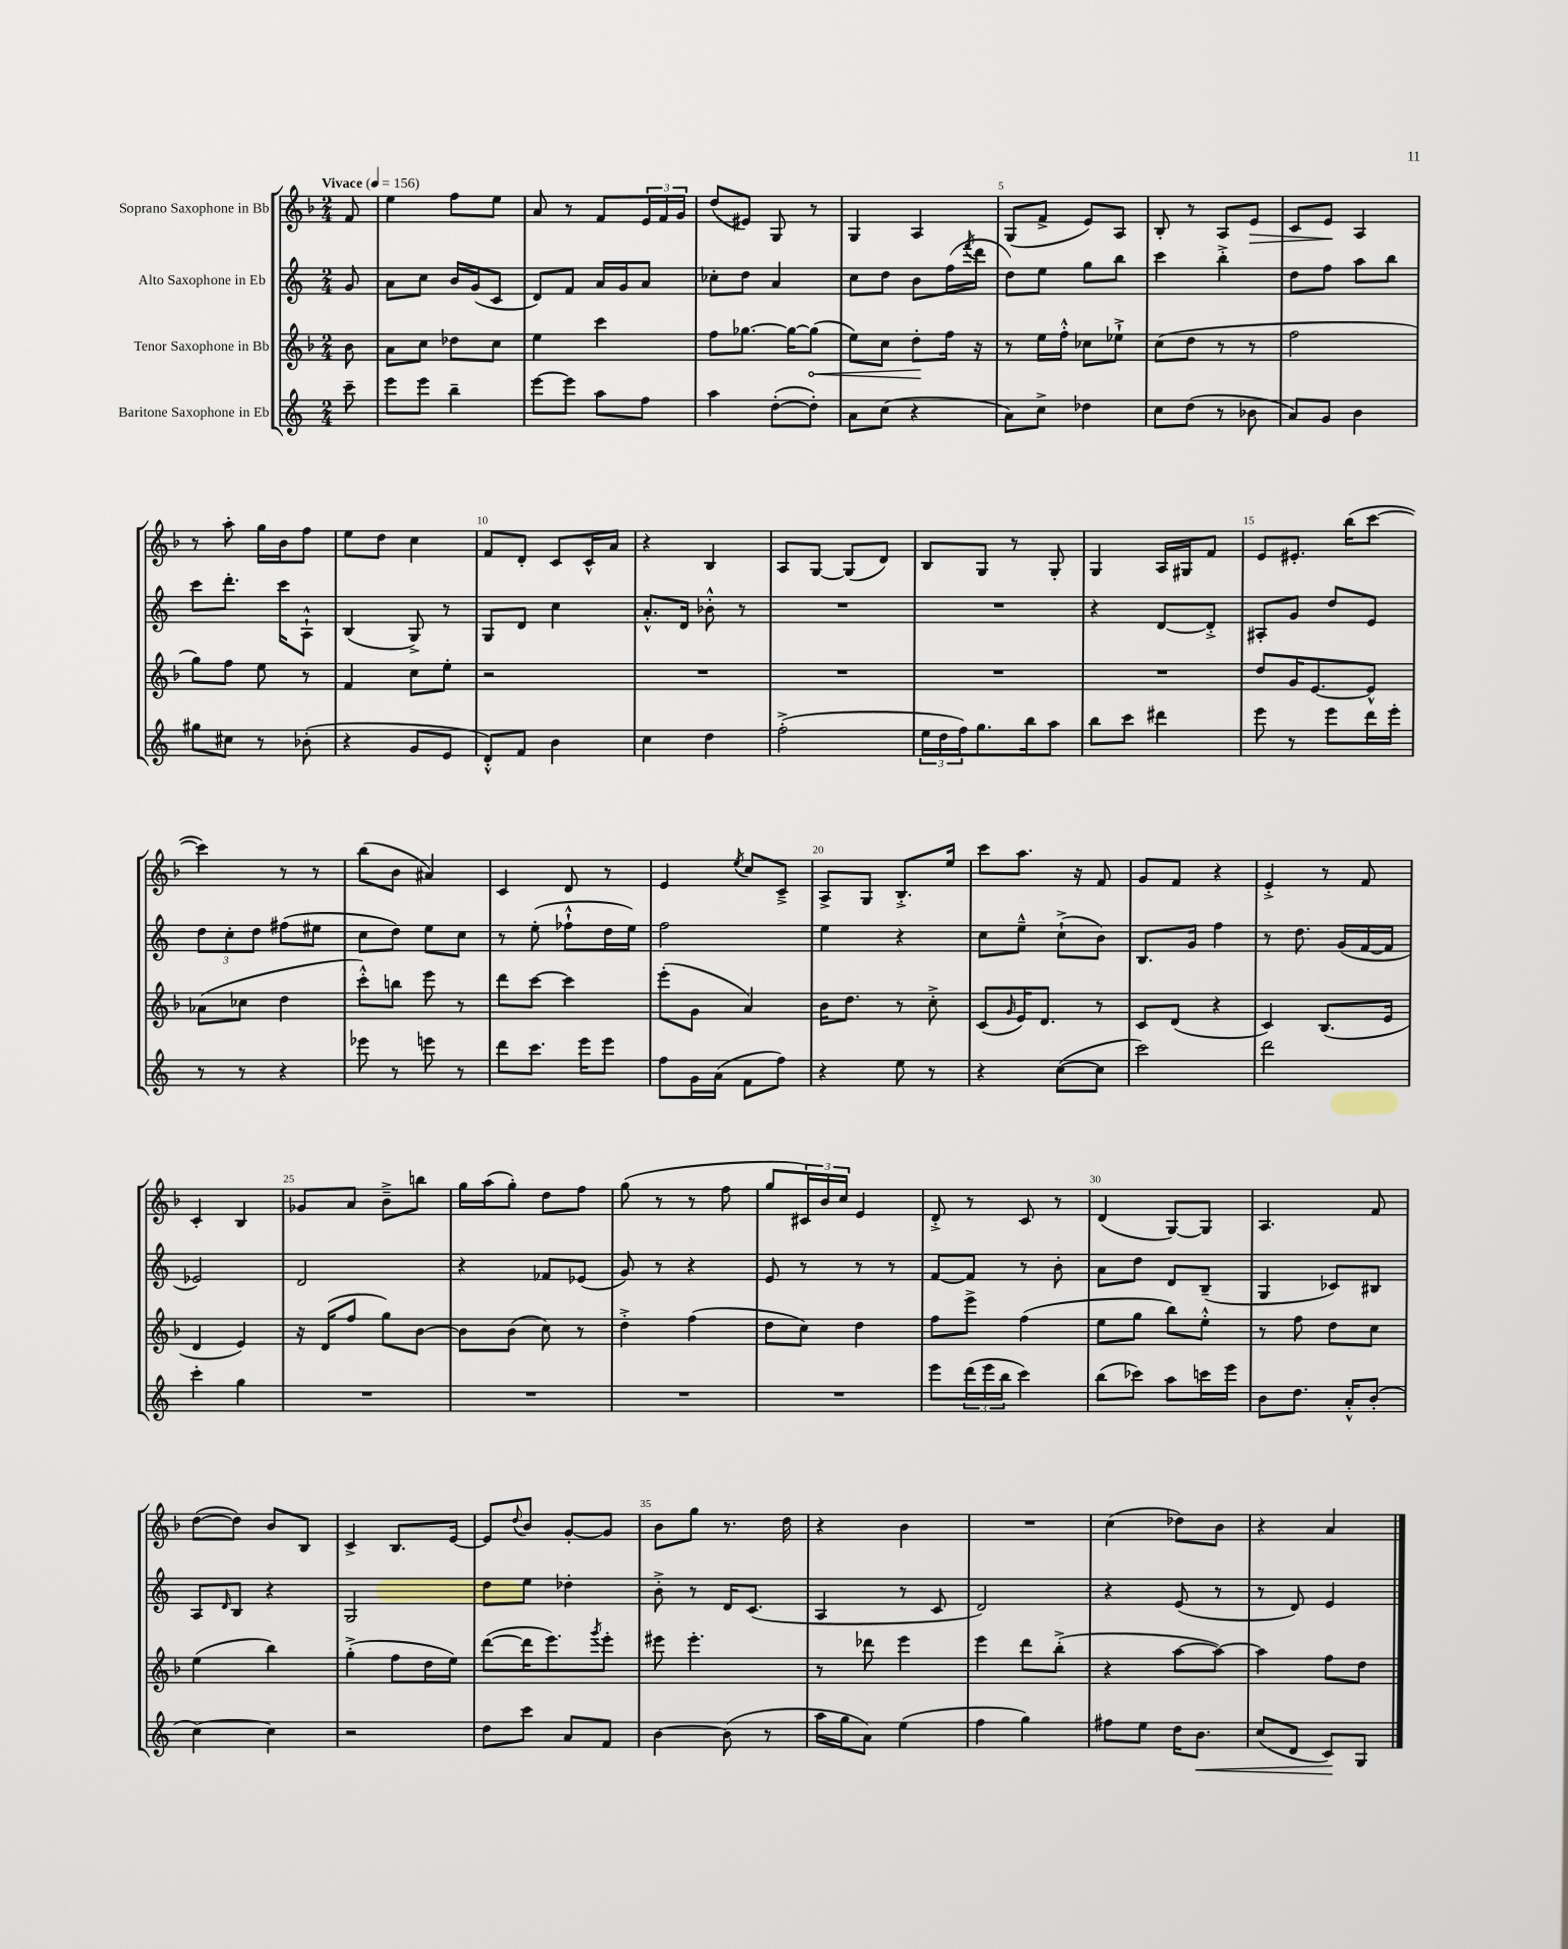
<<
\new StaffGroup <<
\new Staff = "s0" \with { instrumentName = "Soprano Saxophone in Bb" } {
    \clef treble \key f \major \numericTimeSignature \time 2/4 \partial 8 \tempo "Vivace" 4 = 156
    f'8 |
    e''4 f''8 e''8 |
    a'8 r8 f'8 \tuplet 3/2 { e'16 f'16 g'16 } |
    d''8( eis'8) g8 r8 |
    g4 a4 |
    g8( f'8-> e'8) a8 |
    bes8-. r8 a8 e'8\> |
    c'8 e'8\! a4 |
    r8 a''8-. g''16 bes'16 f''8 |
    e''8 d''8 c''4 |
    f'8 d'8-. c'8 c'16-^ a'16 |
    r4 bes4 |
    a8 g8~ g8( d'8) |
    bes8 g8 r8 g8-. |
    g4 a16 gis16 f'8 |
    e'8 eis'8.-. bes''16( c'''8~ |
    c'''4) r8 r8 |
    bes''8( bes'8 ais'4) |
    c'4 d'8 r8 |
    e'4 \acciaccatura { e''8 } c''8 c'8---> |
    a8-> g8 bes8.-.-> e''16 |
    c'''8 a''8. r16 f'8 |
    g'8 f'8 r4 |
    e'4-.-> r8 f'8 |
    c'4-. bes4 |
    ges'8 a'8 bes'8---> b''8 |
    g''16 a''16( g''8-.) d''8 f''8 |
    g''8( r8 r8 f''8 |
    g''8 \tuplet 3/2 { cis'16) bes'16 c''16 } e'4 |
    d'8-.-> r8 c'8 r8 |
    d'4( g8~) g8 |
    a4. f'8 |
    d''8~( d''8) bes'8 bes8 |
    c'4-> bes8. e'16~ |
    e'8 \appoggiatura { d''8 } bes'8 g'8~-. g'8 |
    bes'8 g''8 r8. d''16 |
    r4 bes'4 |
    R2 |
    c''4( des''8) bes'8 |
    r4 a'4 \bar "|." |
}
\new Staff = "s1" \with { instrumentName = "Alto Saxophone in Eb" } {
    \clef treble \key c \major \numericTimeSignature \time 2/4 \partial 8
    g'8 |
    a'8 c''8 b'16 g'16( c'8 |
    d'8) f'8 a'16 g'16 a'8 |
    ces''8-. d''8 a'4 |
    c''8 d''8 b'8 f''16( \acciaccatura { f'''8 } d'''16 |
    d''8) e''8 g''8 b''8 |
    c'''4 b''4-.-> |
    d''8 f''8 a''8 b''8 |
    c'''8 d'''8.-. c'''16 a8-!-^ |
    b4( g8->) r8 |
    g8 d'8 c''4 |
    a'8.-.-^ d'16 bes'8-.-^ r8 |
    R2 |
    R2 |
    r4 d'8~ d'8-.-> |
    ais8-. g'8 d''8 e'8 |
    \tuplet 3/2 { d''8 c''8-. d''8 } fis''8( eis''8 |
    c''8 d''8) e''8 c''8 |
    r8 e''8-.( fes''8-!-^ d''16 e''16) |
    f''2 |
    e''4 r4 |
    c''8 e''8---^ c''8-!->( b'8) |
    b8. g'16 f''4 |
    r8 d''8. g'16( f'16~ f'16 |
    ees'2) |
    d'2 |
    r4 fes'8 ees'8( |
    g'8) r8 r4 |
    e'8 r8 r8 r8 |
    f'8~ f'8 r8 b'8-. |
    a'8 d''8 d'8 b8--( |
    g4 ces'8) bis8 |
    a8 \grace { d'16 } b8 r4 |
    g2 |
    d''8 e''8 des''4-. |
    b'8-.-> r8 d'16 c'8.( |
    a4 r8 c'8 |
    d'2) |
    r4 e'8( r8 |
    r8 d'8) e'4 \bar "|." |
}
\new Staff = "s2" \with { instrumentName = "Tenor Saxophone in Bb" } {
    \clef treble \key f \major \numericTimeSignature \time 2/4 \partial 8
    bes'8 |
    a'8 c''8 des''8 c''8 |
    e''4 c'''4 |
    f''8 ges''8.~ ges''16~ \once \override Hairpin.circled-tip = ##t ges''8\<( |
    e''8) c''8 d''8-.\! f''16 r16 |
    r8 e''16 f''16-.-^ ces''8 ees''8-!-> |
    c''8( d''8 r8 r8 |
    f''2 |
    g''8) f''8 e''8 r8 |
    f'4 c''8 e''8-. |
    r2 |
    R2 |
    R2 |
    R2 |
    R2 |
    d''8 g'16 e'8.~ e'8-^ |
    aes'8( ces''8 d''4 |
    c'''8-.-^) b''8 e'''8 r8 |
    d'''8 c'''8~ c'''4 |
    e'''8-.( g'8 a'4) |
    bes'16 d''8. r8 c''8-.-> |
    c'8( \grace { g'16 } e'16) d'8. r8 |
    c'8 d'8( r4 |
    c'4) bes8.( e'16 |
    d'4 e'4) |
    r16 d'16( f''8 g''8) bes'8~ |
    bes'8 bes'8( c''8) r8 |
    d''4-.-> f''4( |
    d''8 c''8) d''4 |
    f''8 e'''8-> f''4( |
    e''8 g''8 bes''8) e''8-.-^ |
    r8 f''8 d''8 c''8 |
    e''4( bes''4) |
    g''4-.->( f''8 d''16 e''16) |
    d'''8~( d'''16 e'''8.) \acciaccatura { g'''8 } e'''8-. |
    eis'''8 eis'''4.-. |
    r8 des'''8 e'''4 |
    e'''4 d'''8 bes''8-.->( |
    r4 a''8~ a''8~) |
    a''4 f''8 d''8 \bar "|." |
}
\new Staff = "s3" \with { instrumentName = "Baritone Saxophone in Eb" } {
    \clef treble \key c \major \numericTimeSignature \time 2/4 \partial 8
    c'''8-- |
    e'''8 e'''8 b''4-- |
    e'''8~ e'''8 a''8 f''8 |
    a''4 d''8~-.( d''8-.) |
    a'8 c''8( r4 |
    a'8) c''8-> des''4 |
    c''8 d''8( r8 bes'8 |
    a'8) g'8 b'4 |
    gis''8 cis''8 r8 bes'8-.( |
    r4 g'8 e'8 |
    d'8-.-^) f'8 b'4 |
    c''4 d''4 |
    f''2-.->( |
    \tuplet 3/2 { e''16 d''16 f''16) } g''8. b''16 a''8 |
    b''8 c'''8 dis'''4 |
    e'''8 r8 e'''8 d'''16 e'''16-. |
    r8 r8 r4 |
    ees'''8 r8 e'''8 r8 |
    d'''8 c'''8. e'''16 e'''8 |
    f''8 g'16 a'16( f'8 f''8) |
    r4 e''8 r8 |
    r4 c''8~( c''8 |
    c'''2) |
    d'''2 |
    c'''4-. g''4 |
    R2 |
    R2 |
    R2 |
    R2 |
    e'''8 \tuplet 3/2 { d'''16( e'''16 b''16 } c'''4) |
    b''8( ces'''8) a''8 c'''16 e'''16 |
    b'8 d''8. a'16-.-^ b'8-.( |
    c''4~) c''4 |
    r2 |
    d''8 c'''8 a'8 f'8 |
    b'4~ b'8( r8 |
    a''16 g''16 a'8) e''4( |
    f''4 g''4) |
    fis''8 e''8 d''16 b'8.\< |
    c''8( d'8 c'8\!) g8 \bar "|." |
}
>>
>>
\layout { \context { \Score \override BarNumber.break-visibility = ##(#f #t #t) barNumberVisibility = #(every-nth-bar-number-visible 5) } }
